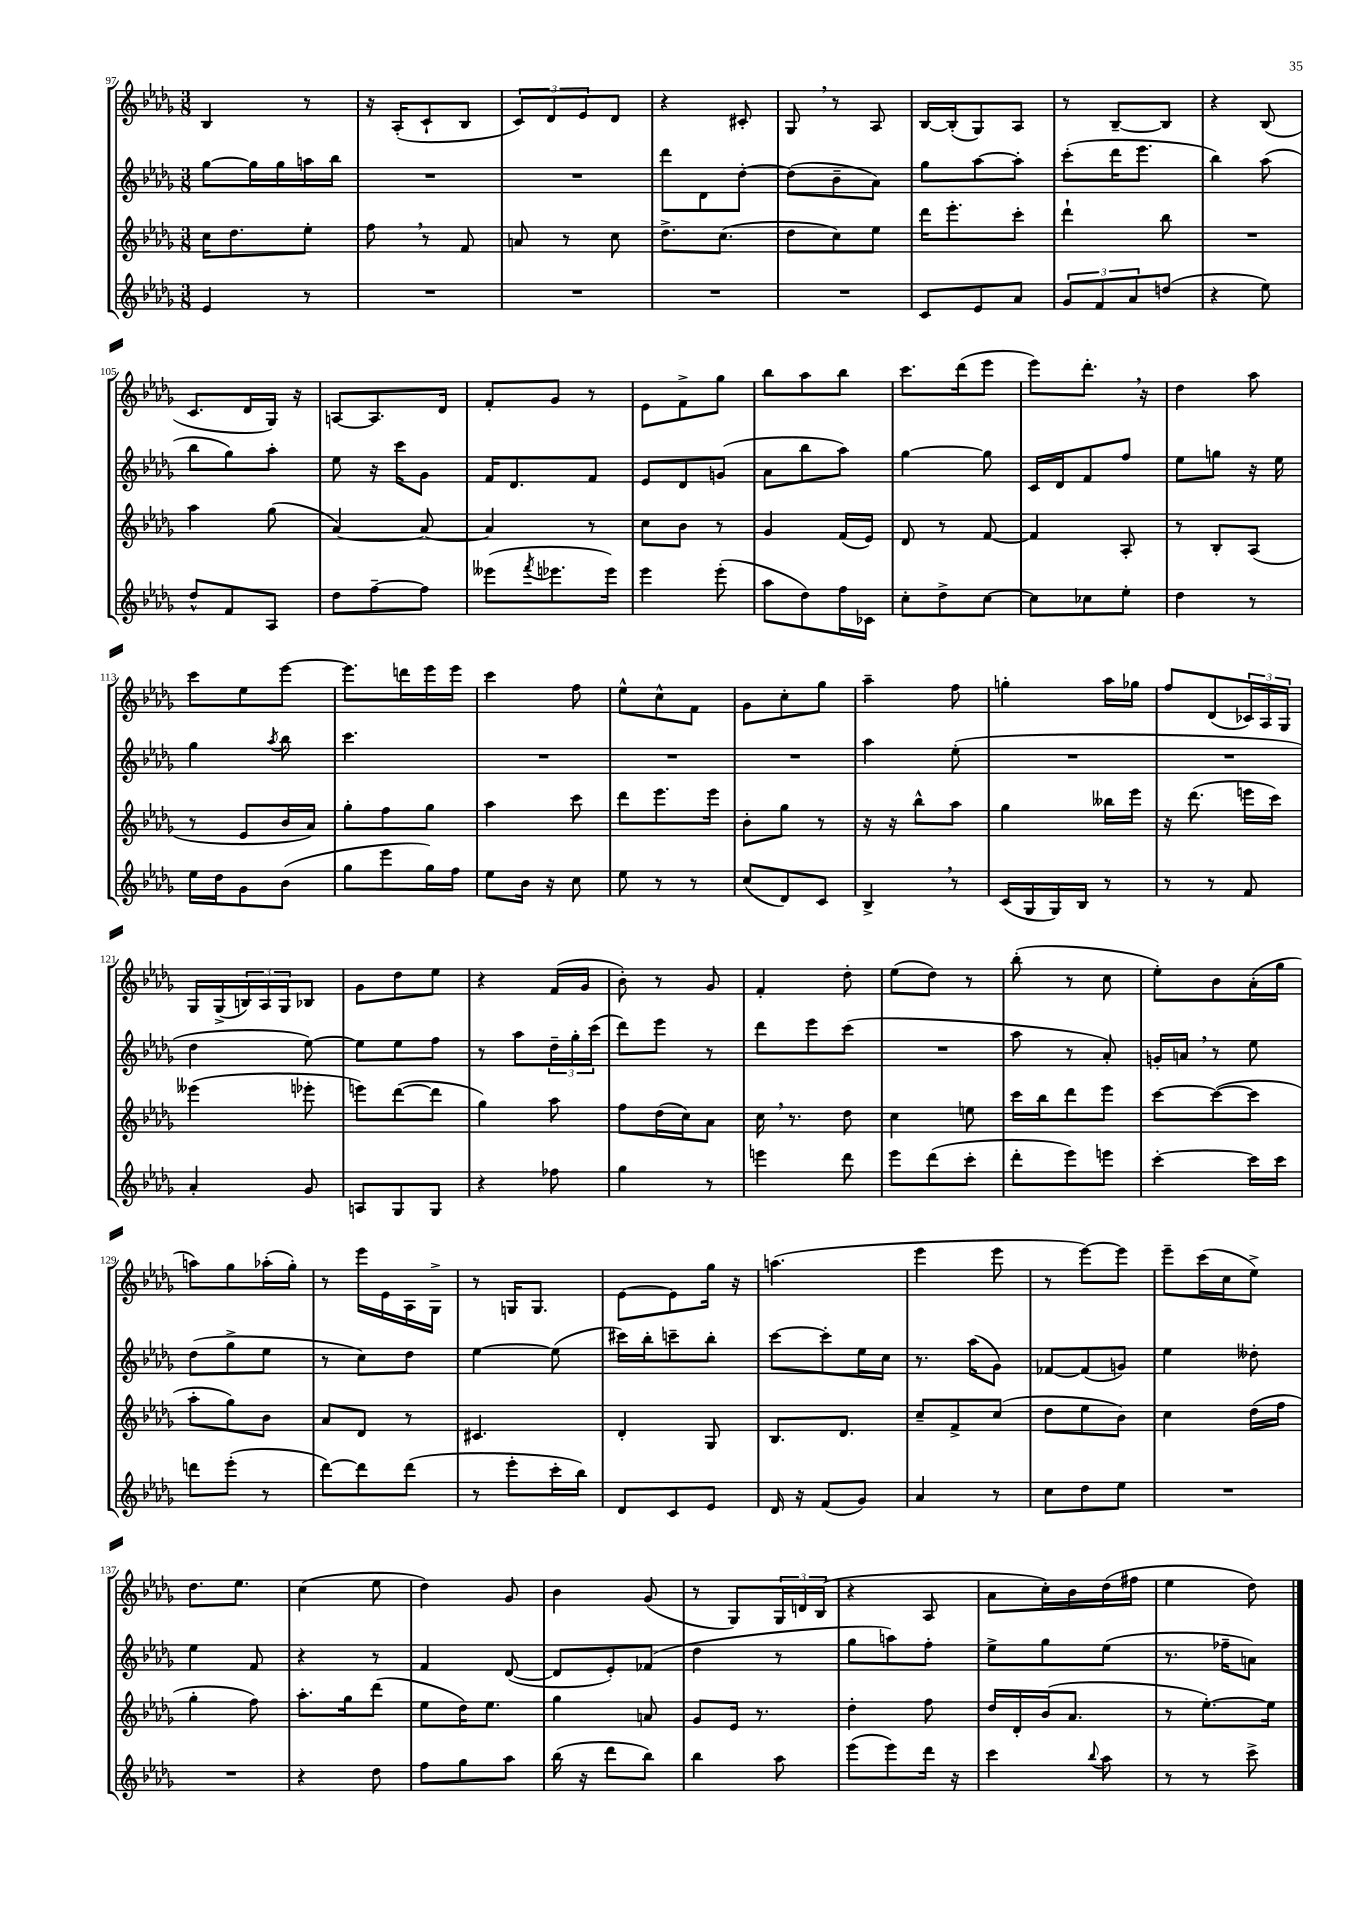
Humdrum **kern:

**kern	**kern	**kern	**kern
*part4	*part3	*part2	*part1
*staff4	*staff3	*staff2	*staff1
*clefG2	*clefG2	*clefG2	*clefG2
*k[b-e-a-d-g-]	*k[b-e-a-d-g-]	*k[b-e-a-d-g-]	*k[b-e-a-d-g-]
*M3/8	*M3/8	*M3/8	*M3/8
=97	=97	=97	=97
4e-/	16cc\KL	[8gg-\L	4B-/
.	8.dd-\	.	.
.	.	16gg-\L]	.
.	.	16gg-\	.
8r	8ee-'\J	16aan\	8r
.	.	16bb-\JJ	.
=98	=98	=98	=98
4.r	8ff,\	4.r	16r
.	.	.	(16A-'/KL
.	8r	.	8c`/
.	8f/	.	8B-/J
=99	=99	=99	=99
4.r	8an/	4.r	12c/L)
.	.	.	12d-/
.	8r	.	.
.	.	.	12e-/
.	8cc\	.	8d-/J
=100	=100	=100	=100
4.r	8.dd-^\L	8ddd-\L	4r
.	.	8d-\	.
.	(8.cc\J	.	.
.	.	[8dd-'\J	8c#X'/
=101	=101	=101	=101
4.r	8dd-\L	(8dd-\L]	8G-,/
.	8cc\)	8b-~\	8r
.	8ee-\J	8a-\J)	8A-/
=102	=102	=102	=102
8c/L	16ddd-\KL	8gg-\L	[16B-/LL
.	8.eee-'\	.	(16B-'/J]
8e-/	.	[8aa-\	8G-/)
8a-/J	8ccc'\J	8aa-'\J]	8A-/J
=103	=103	=103	=103
12g-/L	4ddd-`\	(8ccc'\L	8r
12f/	.	.	.
.	.	16ddd-\K	[8B-~/L
12a-/	.	.	.
.	.	8.eee-\J	.
(8ddn/J	8bb-\	.	8B-/J]
=104	=104	=104	=104
4r	4.r	4bb-\)	4r
8ee-\)	.	(8aa-\	(8B-/
!!LO:LB:g=z
=105	=105	=105	=105
8dd-^^/L	4aa-\	8bb-\L	8.c/L
8f/	.	8gg-\)	.
.	.	.	16d-/L
8A-/J	(8gg-\	8aa-'\J	16G-/JJ)
.	.	.	16r
=106	=106	=106	=106
8dd-\L	[4a-/)	8ee-\	[8An/L
[8ff~\	.	16r	8.A/]
.	.	16ccc\KL	.
8ff\J]	8a-/_	8g-\J	.
.	.	.	16d-/Jk
=107	=107	=107	=107
(8eee--X\L	4a-/]	16f/KL	8f'/L
.	.	8.d-/	.
8qfff/	.	.	.
8.eee-X\	.	.	8g-/J
.	8r	8f/J	8r
16eee-\Jk)	.	.	.
=108	=108	=108	=108
4eee-\	8cc\L	8e-/L	8e-\L
.	8b-\J	8d-/	8f^\
(8eee-'\	8r	(8gn/J	8gg-\J
=109	=109	=109	=109
8aa-\L	4g-/	8a-\L	8bb-\L
8dd-\)	.	8bb-\	8aa-\
16ff\L	(16f/LL	8aa-\J)	8bb-\J
16c-X\JJ	16e-/JJ)	.	.
=110	=110	=110	=110
8cc'\L	8d-/	[4gg-\	8.ccc\L
8dd-^\	8r	.	.
.	.	.	(16ddd-\k
[8cc\J	[8f/	8gg-\]	8eee-\J
=111	=111	=111	=111
8cc\L]	4f/]	16c/LL	8eee-\L)
.	.	16d-/J	.
8cc-X\	.	8f/	8.ddd-',\J
8ee-'\J	8A-'/	8ff/J	.
.	.	.	16r
=112	=112	=112	=112
4dd-\	8r	8ee-\L	4dd-\
.	8B-'/L	8ggn\J	.
8r	(8A-/J	16r	8aa-\
.	.	16ee-\	.
!!LO:LB:g=z
=113	=113	=113	=113
16ee-\LL	8r	4gg-\	8ccc\L
16dd-\J	.	.	.
8g-\	8e-/L	.	8ee-\
.	.	8qaa-/	.
(8b-\J	16b-/L	8bb-\	[8eee-\J
.	16a-/JJ)	.	.
=114	=114	=114	=114
8gg-\L	8gg-'\L	4.ccc\	8.eee-\L]
8eee-\	8ff\	.	.
.	.	.	16dddn\L
16gg-\L)	8gg-\J	.	16eee-\
16ff\JJ	.	.	16eee-\JJ
=115	=115	=115	=115
8ee-\L	4aa-\	4.r	4ccc\
16b-\Jk	.	.	.
16r	.	.	.
8cc\	8ccc\	.	8ff\
=116	=116	=116	=116
8ee-\	8ddd-\L	4.r	8ee-^^\L
8r	8.eee-\	.	8cc^^\
8r	.	.	8f\J
.	16eee-\Jk	.	.
=117	=117	=117	=117
(8cc/L	8b-'\L	4.r	8g-\L
8d-/)	8gg-\J	.	8cc'\
8c/J	8r	.	8gg-\J
=118	=118	=118	=118
4B-^,/	16r	4aa-\	4aa-~\
.	16r	.	.
.	8bb-^^\L	.	.
8r	8aa-\J	(8ee-'\	8ff\
=119	=119	=119	=119
(16c/LL	4gg-\	4.r	4ggn'\
16G-/	.	.	.
16G-/)	.	.	.
16B-/JJ	.	.	.
8r	16bb--X\LL	.	16aa-\LL
.	16eee-\JJ	.	16gg-X\JJ
=120	=120	=120	=120
8r	16r	4.r	8ff/L
.	(8.ddd-\	.	.
8r	.	.	(8d-/
8f/	16eeen\LL	.	24c-X/L)
.	.	.	24A-/
.	16ccc\JJ)	.	.
.	.	.	24G-/JJ
!!LO:LB:g=z
=121	=121	=121	=121
4a-'/	(4eee--X\	4dd-\	16G-/LL
.	.	.	(16G-^/
.	.	.	24Bn/)
.	.	.	24A-/
.	.	.	24G-/J
8g-/	8eee-X'\	[8ee-\)	8B-X/J
=122	=122	=122	=122
8An/L	8eeen\L)	8ee-\L]	8g-\L
8G-/	([8ddd-\	8ee-\	8dd-\
8G-/J	8ddd-\J]	8ff\J	8ee-\J
=123	=123	=123	=123
4r	4gg-\)	8r	4r
.	.	8aa-\L	.
8ff-X\	8aa-\	24dd-~\L	(16f/LL
.	.	24gg-'\	.
.	.	.	16g-/JJ
.	.	(24ccc\JJ	.
=124	=124	=124	=124
4gg-\	8ff\L	8ddd-\L)	8b-'\)
.	(16dd-\L	8eee-\J	8r
.	16cc\J)	.	.
8r	8a-\J	8r	8g-/
=125	=125	=125	=125
4eeen\	16cc,\	8ddd-\L	4f'/
.	8.r	.	.
.	.	8eee-\	.
8ddd-\	8dd-\	(8ccc\J	8dd-'\
=126	=126	=126	=126
8eee-\L	4cc\	4.r	(8ee-\L
(8ddd-\	.	.	8dd-\J)
8ccc'\J	8een\	.	8r
=127	=127	=127	=127
8ddd-'\L	16ccc\LL	8aa-\	(8bb-'\
.	16bb-\J	.	.
8eee-\)	8ddd-\	8r	8r
8eeen\J	8eee-\J	8a-'/)	8cc\
=128	=128	=128	=128
[4ccc'\	[8ccc\L	16gn'/LL	8ee-'\L)
.	.	16an,/JJ	.
.	(8ccc\_	8r	8b-\
16ccc\LL]	8ccc\J]	8ee-\	(16a-'\L
16ccc\JJ	.	.	16gg-\JJ
!!LO:LB:g=z
=129	=129	=129	=129
8dddn\L	8aa-'\L	(8dd-\L	8aan\L)
(8eee-'\J	8gg-\)	8gg-^\	8gg-\
8r	8b-\J	8ee-\J	(16aa-X'\L
.	.	.	16gg-'\JJ)
=130	=130	=130	=130
[8ddd-\L)	8a-/L	8r	8r
8ddd-\]	8d-/J	8cc\L)	16eee-\LL
.	.	.	16e-\
(8ddd-\J	8r	8dd-\J	16A-\
.	.	.	16G-^\JJ
=131	=131	=131	=131
8r	4.c#X/	[4ee-\	8r
8eee-'\L	.	.	16Gn/KL
.	.	.	8.G/J
16ccc'\L	.	(8ee-\]	.
16bb-\JJ)	.	.	.
=132	=132	=132	=132
8d-/L	4d-'/	16ccc#X\LL)	[8e-\L
.	.	16bb-'\J	.
8c/	.	8cccn~\	8e-\]
8e-/J	8G-/	8bb-'\J	16gg-\Jk
.	.	.	16r
=133	=133	=133	=133
16d-/	8.B-/L	[8ccc\L	(4.aan\
16r	.	.	.
(8f/L	.	8ccc'\]	.
.	8.d-/J	.	.
8g-/J)	.	16ee-\L	.
.	.	16cc\JJ	.
=134	=134	=134	=134
4a-/	8cc~/L	8.r	4eee-\
.	8f^/	.	.
.	.	(16aa-\KL	.
8r	(8cc/J	8g-\J)	8eee-\
=135	=135	=135	=135
8cc\L	8dd-\L	[8f-X/L	8r
8dd-\	8ee-\	(8f-/]	[8eee-\L)
8ee-\J	8b-\J)	8gn/J)	8eee-\J]
=136	=136	=136	=136
4.r	4cc\	4ee-\	8eee-~\L
.	.	.	(16ccc\L
.	.	.	16cc\J
.	(16dd-\LL	8dd--X'\	8ee-^\J)
.	16ff\JJ	.	.
!!LO:LB:g=z
=137	=137	=137	=137
4.r	4gg-'\	4ee-\	8.dd-\L
.	.	.	8.ee-\J
.	8ff\)	8f/	.
=138	=138	=138	=138
4r	8.aa-'\L	4r	(4cc\
.	16gg-\k	.	.
8dd-\	(8ddd-\J	8r	8ee-\
=139	=139	=139	=139
8ff\L	8ee-\L	4f/	4dd-\)
8gg-\	16dd-\K)	.	.
.	8.ee-\J	.	.
8aa-\J	.	([8d-/	8g-/
=140	=140	=140	=140
(16bb-\	4gg-\	8d-/L]	4b-\
16r	.	.	.
8ddd-\L	.	8e-'/)	.
8bb-\J)	8an/	(8f-X/J	(8g-/
=141	=141	=141	=141
4bb-\	8g-/L	4dd-\	8r
.	16e-/Jk	.	8G-/L)
.	8.r	.	.
8aa-\	.	8r	24G-/L
.	.	.	24dn/
.	.	.	(24B-/JJ
=142	=142	=142	=142
(8eee-\L	4dd-'\	8gg-\L	4r
8eee-\)	.	8aan\)	.
16ddd-\Jk	8ff\	8ff'\J	8A-/
16r	.	.	.
=143	=143	=143	=143
4ccc\	16dd-/LL	8ee-^\L	8a-\L
.	16d-'/	.	.
.	(16b-/J	8gg-\	16cc'\L)
.	8.a-/J	.	16b-\
8qqbb-/	.	.	.
8aa-\	.	(8ee-\J	(16dd-\
.	.	.	16ff#X\JJ
=144	=144	=144	=144
8r	8r	8.r	4ee-\
8r	[8.ee-'\L)	.	.
.	.	16ff-X~\KL	.
8ccc^\	.	8an\J)	8dd-\)
.	16ee-\Jk]	.	.
==	==	==	==
*-	*-	*-	*-
